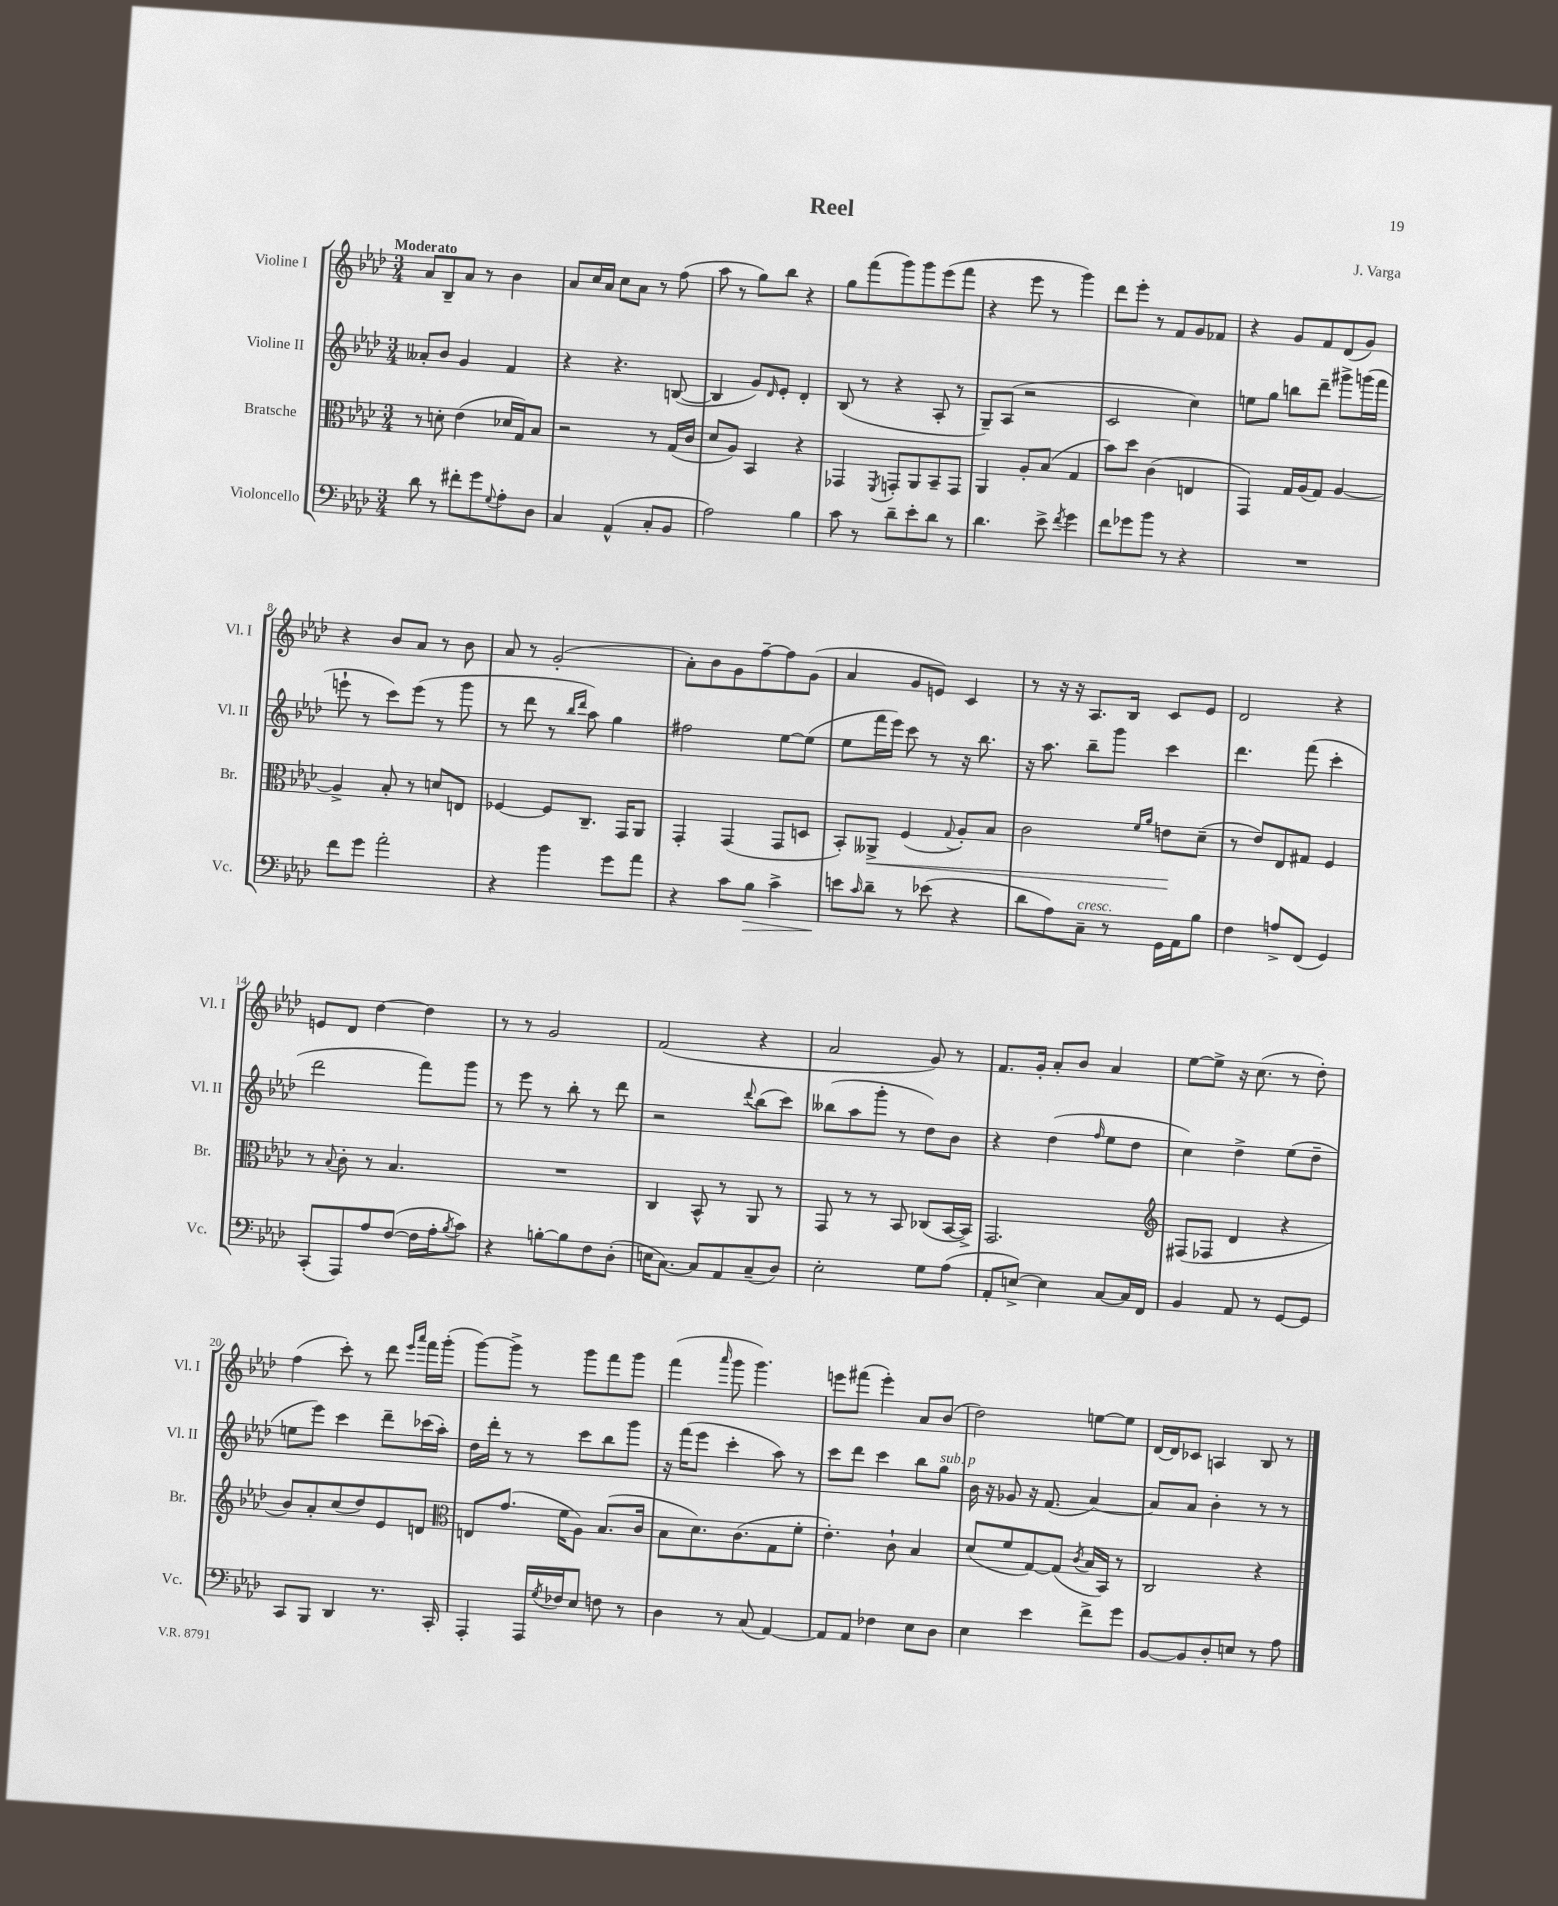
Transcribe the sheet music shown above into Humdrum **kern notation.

**kern	**kern	**kern	**kern
*staff4	*staff3	*staff2	*staff1
*clefF4	*clefC3	*clefG2	*clefG2
*k[b-e-a-d-]	*k[b-e-a-d-]	*k[b-e-a-d-]	*k[b-e-a-d-]
*M3/4	*M3/4	*M3/4	*M3/4
8d-\	8r	8a--'/L	8a-/L
8r	8d'\	8b-/J	8B-~/
8f#'\L	(4e-\	4g/	8a-/J
8g\	.	.	8r
8qqG/	.	.	.
8A-'\	16d-/LL	4f/	4b-\
.	16G/J)	.	.
8D-\J	8B-/J	.	.
=	=	=	=
4C/	2r	4r	8a-/L
.	.	.	16cc/L
.	.	.	16a-/JJ
(4AA-^^/	.	4.r	8cc\L
.	.	.	8a-\J
8C'/L	8r	.	8r
8BB-/J	(16G/LL	([8B/	(8ff\
.	16c/JJ	.	.
=	=	=	=
2A-\)	8d-/L	4B/]	8aa-\
.	8A-/J)	.	8r
.	4BB-/	8g/L)	8gg\L)
.	.	16qqd-/	.
.	.	8e-'/J	8bb-\J
4B-\	4r	4d-'/	4r
=	=	=	=
8c\	4GG-/	(8B-/	8gg\L
8r	.	8r	(8fff\
.	8qFF/	.	.
8d-~\L	8GG'/L	4r	8ggg\)
8e-'\	8AA-/	.	8ggg\
8d-\J	8BB-~/	8A-'/	(8eee-\
8r	8GG/J	8r	8fff\J
=	=	=	=
4.d-\	4AA-/	8G~/L)	4r
.	.	(8A-/J	.
.	8A-'/L	2r	8eee-\
8e-^\	(8B-/J	.	8r
8qf/	.	.	.
4g\	4G/	.	4ggg\)
=	=	=	=
8f\L	8b-\L)	2c/	8ddd-\L
8g-\	8dd-\J	.	8eee-'\J
8b-\J	(4c\	.	8r
8r	.	.	8f/L
4r	4E/	4cc\)	8g/
.	.	.	8f-/J
=	=	=	=
2.r	4GG/)	8ee\L	4r
.	.	8gg\J	.
.	16G/LL	8bb\L	8g/L
.	(16A-/J	.	.
.	8G/J)	8ddd-~\J	8f/
.	[4A-/	8ggg#^\L	(8d-/
.	.	(16ggg\L	8g/J)
.	.	16fff\JJ	.
=	=	=	=
8f\L	4A-^/]	8eee`\	4r
8g\J	.	8r	.
2a-'\	8B-'/	8ccc\L)	8b-/L
.	8r	(8eee\J	8a-/J
.	8d/L	8r	8r
.	8E/J	8ggg\	8b-\
=	=	=	=
4r	[4F-/	8r	8a-/
.	.	8ddd-\	8r
4b-\	8F-/]L	8r	(2g'/
.	.	16qqbb-/LL	.
.	.	16qqddd-/JJ	.
.	8.C~/J	8aa-\)	.
8g\L	.	4gg\	.
.	16GG/LK	.	.
8a-\J	8AA-/J	.	.
=	=	=	=
4r	4GG'/	2ff#\	8a-'\L)
.	.	.	8b-\
8c\L	(4GG/	.	8g\
8B-\J	.	.	[8ff~\
4c^\	8GG/L	[8ee-\L	8ff\]
.	8D/J	(8ee-\]J	(8g\J
=	=	=	=
8e\L	8BB-'/L)	8ee-\L	4a-/
16qqc/	.	.	.
8d-~\J	8AA--^/J	16fff\L	.
.	.	16eee-\JJ)	.
8r	(4F/	8ccc\	8g/L
(8e-\	.	8r	8e/J)
.	8qqG/	.	.
4r	8A-'/L)	16r	4c/
.	.	8.bb-\	.
.	8B-/J	.	.
=	=	=	=
8d-\L	2c\	16r	8r
.	.	8.aa-\	.
8A-\)	.	.	16r
.	.	.	16r
8C~\J	.	8bb-~\L	8.A-/L
8r	.	8ggg\J	.
.	.	.	16B-/Jk
.	16qqf/LL	.	.
.	16qqa-/JJ	.	.
16GG\LL	8e\L	4ccc\	8c/L
16AA-\J	.	.	.
8B-\J	(8d-~\J	.	8e-/J
=	=	=	=
4F\	8r	4.ddd-\	2d-/
.	8e-/L)	.	.
8A^/L	8E-/	.	.
(8FF/J	8G#/J	(8fff\	.
4GG/)	4F/	4ccc'\	4r
=	=	=	=
(8CC'/L	8r	2ddd-\	8e/L
.	8qqB-/	.	.
8AAA-/)	8c'\	.	8d-/J
8A-/	8r	.	[4dd-\
([8F/J	4.B-/	.	.
16F\]LL	.	8fff\L)	4dd-\]
16A-'\J	.	.	.
8qB-/	.	.	.
8c\J)	.	8ggg\J	.
=	=	=	=
4r	2.r	8r	8r
.	.	8eee-\	8r
[8B'\L	.	8r	2g/
8B\]	.	8bb-'\	.
8F\	.	8r	.
(8D-'\J	.	8ddd-\	.
=	=	=	=
16E\LK	4C/	2r	(2f/
[8.C\J)	.	.	.
8C/]L	8BB-^^/	.	.
8AA-/	8r	.	.
.	.	8qqddd-/	.
(8C~/	8AA-/	(8bb-\L	4r
8D-/J)	8r	8ccc\J)	.
=	=	=	=
2E-'\	8GG/	(8bb--\L	2a-/
.	8r	8aa-\	.
.	8r	8ggg'\J	.
.	8BB-/	8r	.
8G\L	(8C-/L	8dd-\L)	8g/)
(8A-\J	[16BB-/L	8b-\J	8r
.	16BB-^/]JJ)	.	.
=	=	=	=
8AA-'/L	2.GG/	4r	8.f/L
[8E^/J)	.	.	.
.	.	.	16g'/Jk
4E\]	.	(4dd-\	8a-'/L
.	.	.	8b-/J
.	.	16qqff/	.
[8C/L	.	8ee-\L	4a-/
16C/]L	.	8dd-\J	.
16FF/JJ	.	.	.
=	=	=	=
*	*clefG2	*	*
4BB-/	(8F#/L	4cc\)	[8ee-\L
.	8F-/J	.	8ee-^\]J
8AA-/	4d-/	4dd-^\	16r
.	.	.	(8.cc\
8r	.	.	.
[8GG/L	4r	(8ee-\L	8r
8GG/]J	.	8dd-~\J	8dd-'\)
=	=	=	=
8CC/L	8b-/L)	8ee\L	(4ff\
8BBB-/J	8a-'/	8eee-\J)	.
4DD-/	(8cc/	4ccc\	8ccc'\)
.	8dd-/)	.	8r
8.r	8e-/	8ddd-~\L	8ddd-\
.	.	.	16qqeee-/LL
.	.	.	16qqaaa-/JJ
.	8d/J	(16ccc-\L	16fff\LL
16CC'/	.	16aa-'\JJ)	(16ggg'\JJ
=	=	=	=
*	*clefC3	*	*
4AAA-'/	8E/L	16dd-\LL	[8ggg\L)
.	.	16ddd-'\JJ	.
.	(8.g/J	8r	8ggg^\]J
16AAA-/LL	.	8r	8r
8qG/	.	.	.
16F-/J	16f\LK	.	.
8E-/J	8A-\J)	8ccc\L	8ggg\L
8F\	(8.B-/L	8bb-\	8fff\
8r	.	8ggg\J	8ggg\J
.	16c/Jk	.	.
=	=	=	=
4D-\	8B-\L	16r	(4fff\
.	.	(16fff\LK	.
.	8.d-\)	8eee-\J	.
.	.	.	16qqaaa-/
8r	.	4ccc'\	8ggg\
.	(8.c\	.	.
(8C/	.	.	4.ggg\)
[4AA-/)	8G\	8aa-\)	.
.	8f'\J	8r	.
=	=	=	=
8AA-/]L	4.e-'\)	8ccc\L	8eee\L
8AA-/J	.	8ddd-\J	(8fff#\J
4F-\	.	4ccc\	4eee'\)
.	8c`\	.	.
8E-\L	4B-/	8bb-\L	8a-/L
8D-\J	.	8gg\J	(8b-/J
=	=	=	=
4E-\	(8d-/L	16b-\	2dd-\)
.	.	16r	.
.	8f/	8g-/	.
4e-\	[8G/)	16r	.
.	.	(8.f/	.
.	(8G/]J	.	.
.	8qc/	.	.
8f^\L	16B-/LL	[4a-/)	[8ee\L
.	16BB-/JJ)	.	.
8g\J	8r	.	8ee\]J
=	=	=	=
[8BB-/L	2C/	8a-/]L	[16d-/LL
.	.	.	16d-/]J
8BB-/]	.	8a-/J	8c-/J
8D-'/	.	4b-'\	4A/
8E/J	.	.	.
8r	4r	8r	8B-/
8A-\	.	8r	8r
==	==	==	==
*-	*-	*-	*-
